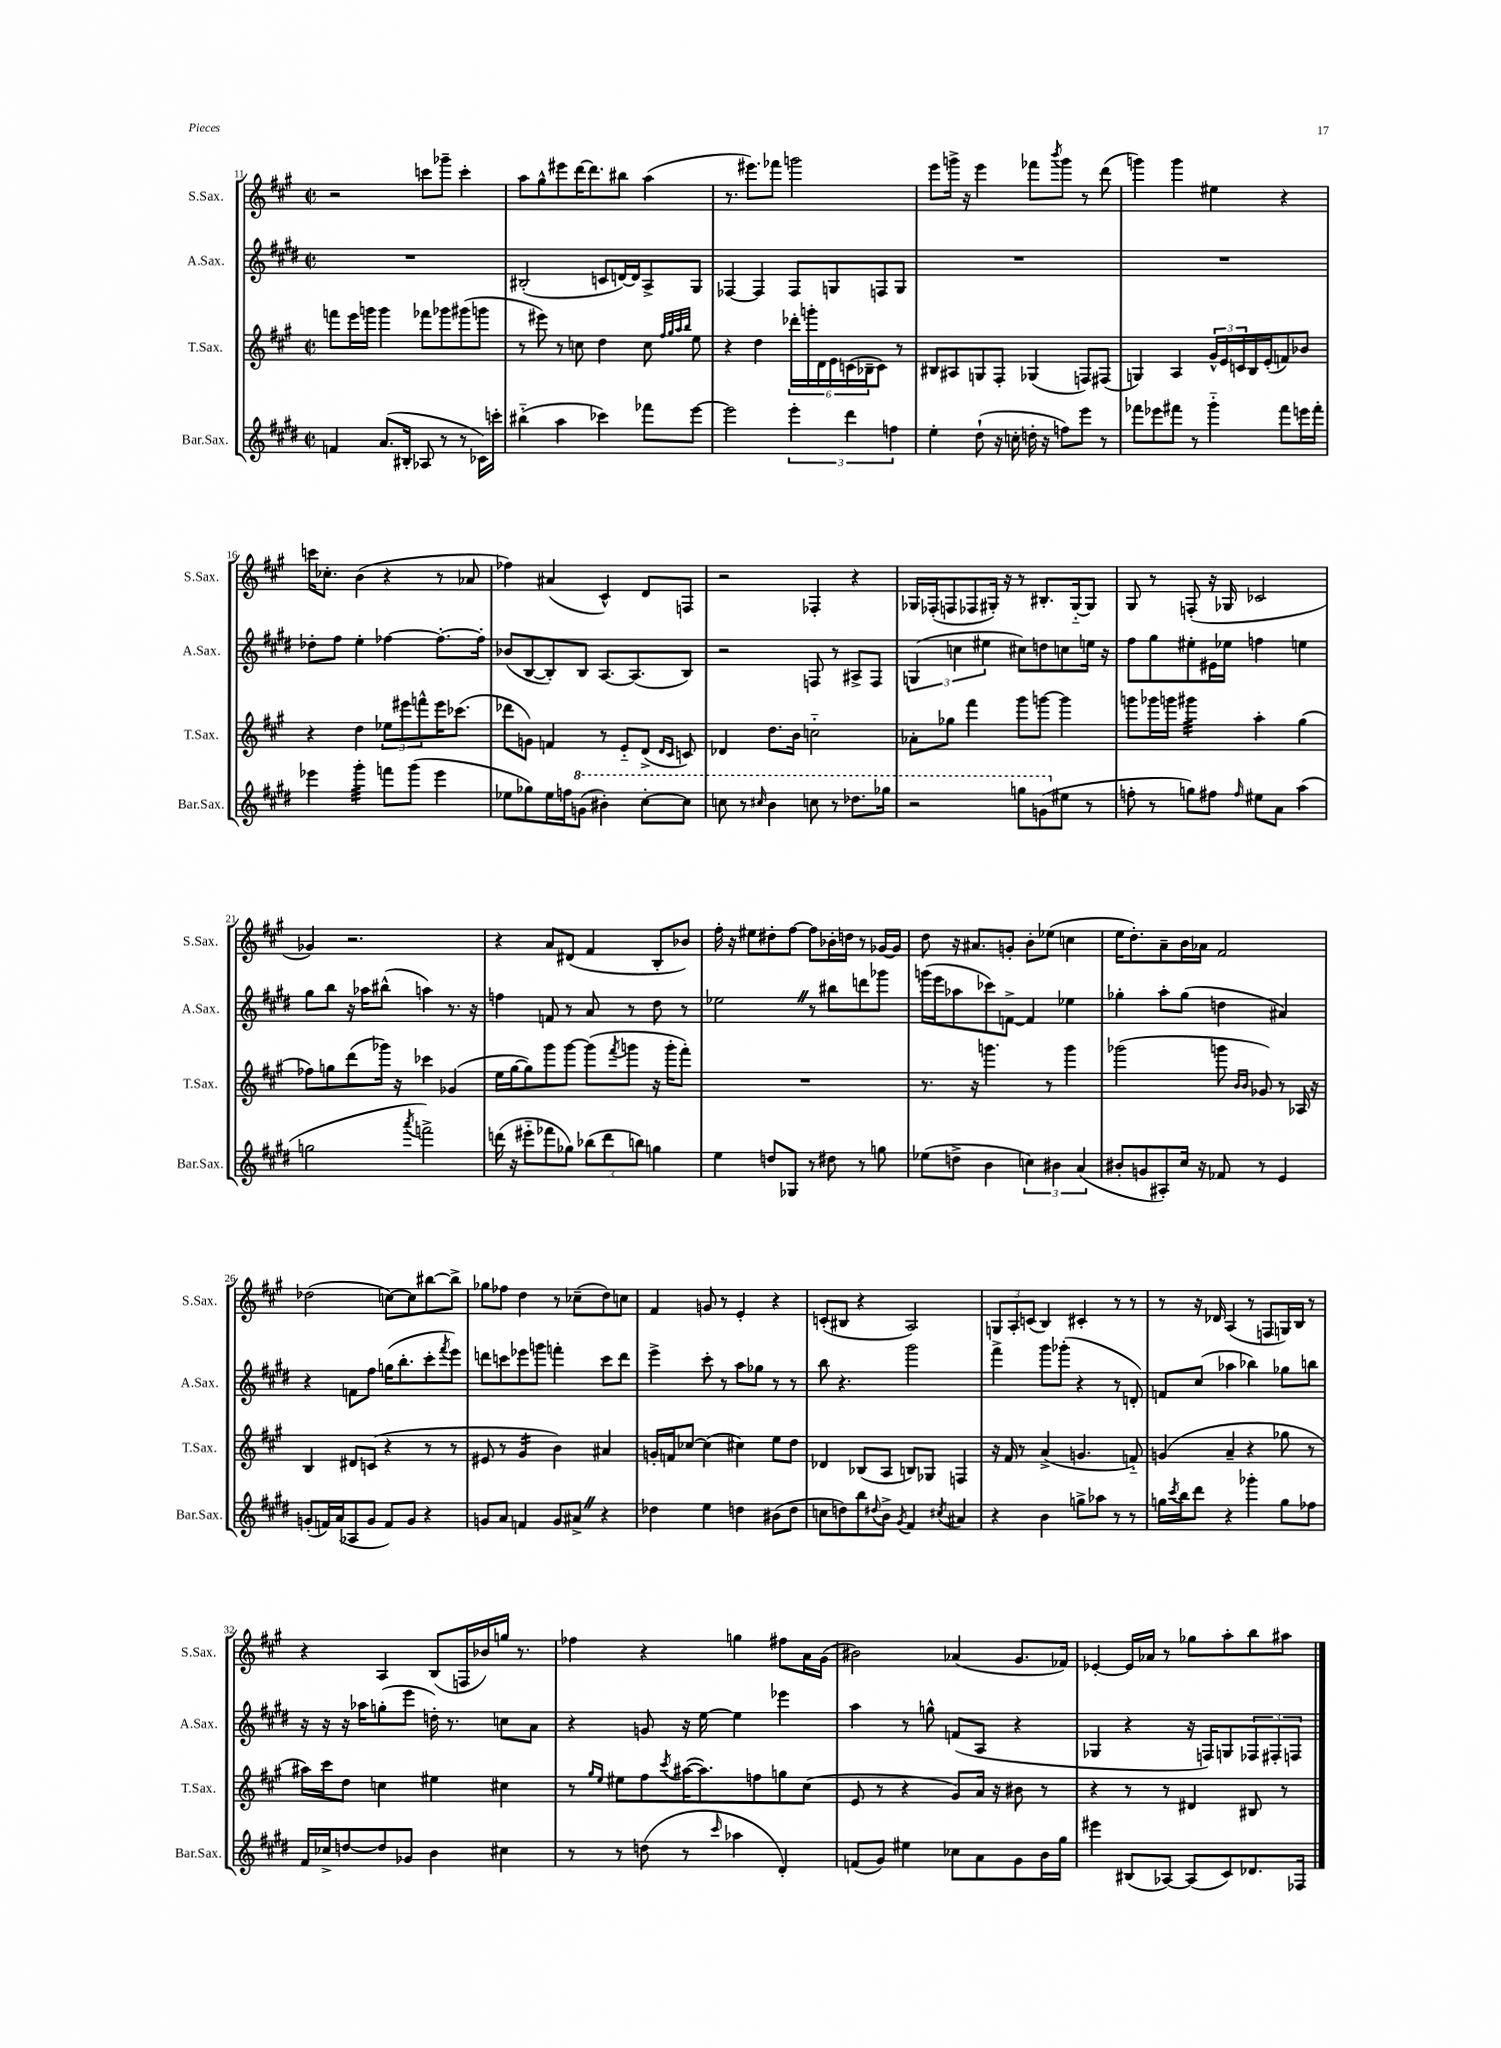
<<
\new StaffGroup <<
\new Staff = "s0" \with { instrumentName = "S.Sax." shortInstrumentName = "S.Sax." } {
    \clef treble \key a \major \defaultTimeSignature \time 2/2
    r2 c'''8 ges'''8-- c'''4-. |
    a''8 gis''8-^ eis'''8 d'''16~ d'''8. bis''8 a''4( |
    r8. eis'''8.) fes'''8 g'''2 |
    e'''8 g'''16-> r16 e'''4 fes'''8 \acciaccatura { b'''8 } g'''8 r8 d'''8( |
    g'''4) g'''4 eis''4 r4 |
    c'''16 ces''8.-. b'4( r4 r8 aes'8 |
    fes''4) ais'4( cis'4-^) d'8 f8 |
    r2 fes4-. r4 |
    ges16 fes16-.( f8 fes8 gis16-.) r16 r8 bis8.-. gis16~-_ gis8 |
    gis8 r8 f8-.( r16 ges16 ces'2 |
    ges'4) r2. |
    r4 a'8 dis'8( fis'4 b8-. bes'8) |
    fis''16-. r16 eis''8 dis''8-. fis''8~ fis''8 bes'16-. d''16 r8 ges'16~ ges'16 |
    d''8 r16 ais'8. g'8-. b'8-. ees''8( c''4 |
    e''16 d''8.-.) a'8-- b'16 aes'16 fis'2 |
    des''2( c''8~) c''8 bis''8~ bis''8-> |
    ges''8 fes''8 d''4 r8 ces''8--( d''8) c''8 |
    fis'4 g'8 r8 e'4-. r4 |
    c'8-.( bis8 r4 a2) |
    \tuplet 3/2 { g8 a8-. c'8( } b4) cis'4-. r8 r8 |
    r8 r16 des'16 a4( r8 f8 g16) b16 r8 |
    r4 a4 b8( f16 bes'16) g''16 r8. |
    fes''4 r4 g''4 fis''8 a'16 gis'16( |
    bis'2) aes'4( gis'8. fes'16) |
    ees'4~-. ees'16 aes'16 r8 ges''8 a''8-. b''8 ais''8 \bar "|." |
}
\new Staff = "s1" \with { instrumentName = "A.Sax." shortInstrumentName = "A.Sax." } {
    \clef treble \key e \major \defaultTimeSignature \time 2/2
    R1 |
    bis2-.( c'8 d'16~) d'16 a8-> gis8 |
    fes4~ fes4 fes8 g8 f8 g8 |
    R1 |
    R1 |
    des''8-. fis''8 e''4-. fes''4~ fes''8.~-. fes''16-. |
    bes'8( b8~ b8-.) b8 a8.~ a8.( b8) |
    r2 f8 r8 ais8-> f8 |
    \tuplet 3/2 { g4( c''4 eis''4 } cis''8) d''8 c''8 e''16 r16 |
    fis''8 gis''8 eis''8-. eis'16 ees''16 f''4 e''4 |
    gis''8 b''8 r16 aes''16 bis''8-^( a''4) r8. r16 |
    f''4 f'8 r8 a'8 r8 dis''8 r8 |
    ees''2 \once \override BreathingSign.text = \markup { \musicglyph "scripts.caesura.straight" } \breathe r8 bis''8 d'''8 ges'''8 |
    g'''16( e'''16 aes''8 ces'''8) f'8~-> f'4 ees''4 |
    ges''4-. a''8-. ges''8( d''4 ais'4) |
    r4 f'8 fis''8 g''16( b''8.-. cis'''8-. \acciaccatura { fis'''8 } e'''8) |
    d'''8 c'''8 ees'''8 g'''8 f'''4-. c'''8 d'''8 |
    e'''4-> cis'''8-. r8 a''8 ges''8 r8 r8 |
    b''8 r4. gis'''2 |
    fis'''4-> gis'''8 ges'''8-.( r4 r8 d'8-.) |
    f'8 cis''8( aes''4 bes''4) ges''8 b''8 |
    r16 r16 r16 aes''16 g''8-.( e'''8 d''16-.) r8. c''8 a'8 |
    r4 g'8 r16 e''16~ e''4 ees'''4 |
    a''4 r8 g''8-^ f'8( a8 r4 |
    ges4 r4 r16 f16) g8 \tuplet 3/2 { fes8 fis8-. f8 } \bar "|." |
}
\new Staff = "s2" \with { instrumentName = "T.Sax." shortInstrumentName = "T.Sax." } {
    \clef treble \key a \major \defaultTimeSignature \time 2/2
    f'''8 e'''16 g'''16 g'''4 fes'''8 ges'''8 gis'''8( g'''8 |
    r8 eis'''8) r8 c''8 d''4 c''8 \grace { fis''32 gis''32 a''32 b''32 } e''8 |
    r4 d''4 \tuplet 6/4 { des'''16-. g'''16-. d'16 e'16 c'16( bes16-- } c'8) r8 |
    bis8 ais8 g8 fis8-. ges4( f8) fis8( |
    g4) a4 \tuplet 3/2 { gis'16-^ e'16 c'16 } b16 e'16-.( f'8) bes'8 |
    r4 d''4 \tuplet 3/2 { ees''8 eis'''8 f'''8-^ } eis'''16 ces'''8.( |
    des'''8 g'8) f'4 r8 e'8-_ d'8->( \grace { d'16 cis'16 } c'8) |
    des'4 d''8. b'16 c''2-_ |
    aes'8-. ges''8 fis'''4 gis'''8 g'''8~ g'''4 |
    g'''8 ges'''16 g'''16 gis'''4:32 a''4-. gis''4( |
    fes''8) g''8 d'''8( ges'''16) r16 ces'''4 ges'4( |
    e''16 gis''16~ gis''8) gis'''8 gis'''8~ gis'''8( \acciaccatura { fis'''8 } g'''8 r16 g'''16-. fis'''8-.) |
    R1 |
    r8. r16 g'''4. r8 g'''4 |
    ges'''2( g'''8 \grace { b'16 b'16 } ges'8) r8 aes16 r16 |
    b4 dis'8 c'8( r4 r8 r8 |
    eis'8 r8 gis'4:16 b'4) ais'4 |
    g'16-. f'16 ces''8~ ces''4( cis''4) e''8 d''8 |
    des'4 bes8( a8 b8) ges8 f4 |
    r16 fis'16 r8 a'4->( g'4. f'8-_) |
    g'4( a'4-- r4 ges''8 r8 |
    ais''16) cis'''16 d''8 c''4 eis''4 cis''4 |
    r8 \grace { gis''16 e''16 } eis''8 fis''8 \acciaccatura { cis'''8 } ais''16~( ais''8.) f''8 g''8 cis''8( |
    e'8 r8 r4 gis'8) a'16 r16 bis'8 r8 |
    r4 r8 r8 dis'4 bis8 r8 \bar "|." |
}
\new Staff = "s3" \with { instrumentName = "Bar.Sax." shortInstrumentName = "Bar.Sax." } {
    \clef treble \key e \major \defaultTimeSignature \time 2/2
    f'4 a'8.( bis16-. aes8 r8 r8 ces'16) c'''16-. |
    bis''4-_( a''4 ces'''4) fes'''8 e'''8~ |
    e'''2 \tuplet 3/2 { e'''4-. dis'''4 f''4 } |
    e''4-. dis''8-!( r16 c''16-. d''16-. r16 f''8) e'''8 r8 |
    fes'''8 ees'''8 fis'''8 r8 gis'''4-_ fis'''8 e'''16 fis'''16-. |
    ees'''4 gis'''4:32-. f'''8 gis'''8( ees'''4 |
    ees''8 ges''8) ees''16 f''16 \ottava #1 g''8( bis''4-.) cis'''8~-. cis'''8 |
    c'''8 r8 \grace { cis'''16 } b''4 c'''8 r8 des'''8. ges'''16 |
    r2 g'''8 g''8( \ottava #0 eis''8 r8 |
    f''8-. r8 g''8) fis''8 \grace { fis''16 } eis''8 a'8 a''4( |
    g''2 \acciaccatura { a'''8 } f'''2->) |
    d'''16( r16 eis'''8-_ fes'''8 ges''8) \tuplet 3/2 { bes''8( d'''8 b''8) } g''4 |
    e''4 d''8 ges8 r8 dis''8 r8 g''8 |
    ees''8( d''8-> b'4 \tuplet 3/2 { c''4) bis'4 a'4( } |
    bis'8-. g'8 ais8-.) cis''16 r16 fes'8 r8 e'4 |
    g'8-.( f'16) a'16( aes8 g'8 f'8) g'8 r4 |
    g'8 a'8 f'4 g'8 ais'8-> \once \override BreathingSign.text = \markup { \musicglyph "scripts.caesura.straight" } \breathe r4 |
    des''4 e''4 d''4 bis'8( d''8 |
    c''8 d''8) b''8 \appoggiatura { dis''8 } b'8-> \acciaccatura { gis'8 } fis'4 \acciaccatura { cis''8 } ais'4 |
    r4 b'4 g''8-> aes''8 r8 r8 |
    g''16 \acciaccatura { cis'''8 } b''16 dis'''8 r4 ges'''4-. g''8 fes''8 |
    fis'16 ces''16-> d''8~ d''8 ges'8 b'4 cis''4 |
    r8 r8 d''8( r8 \grace { cis'''16 } aes''4 dis'4-.) |
    f'8( gis'8) eis''4 ces''8 a'8 gis'8 b'16 gis''16 |
    eis'''4 bis8( aes8~) aes8( cis'8) des'8. fes16 \bar "|." |
}
>>
>>
\layout { \context { \Score currentBarNumber = #11 } }
